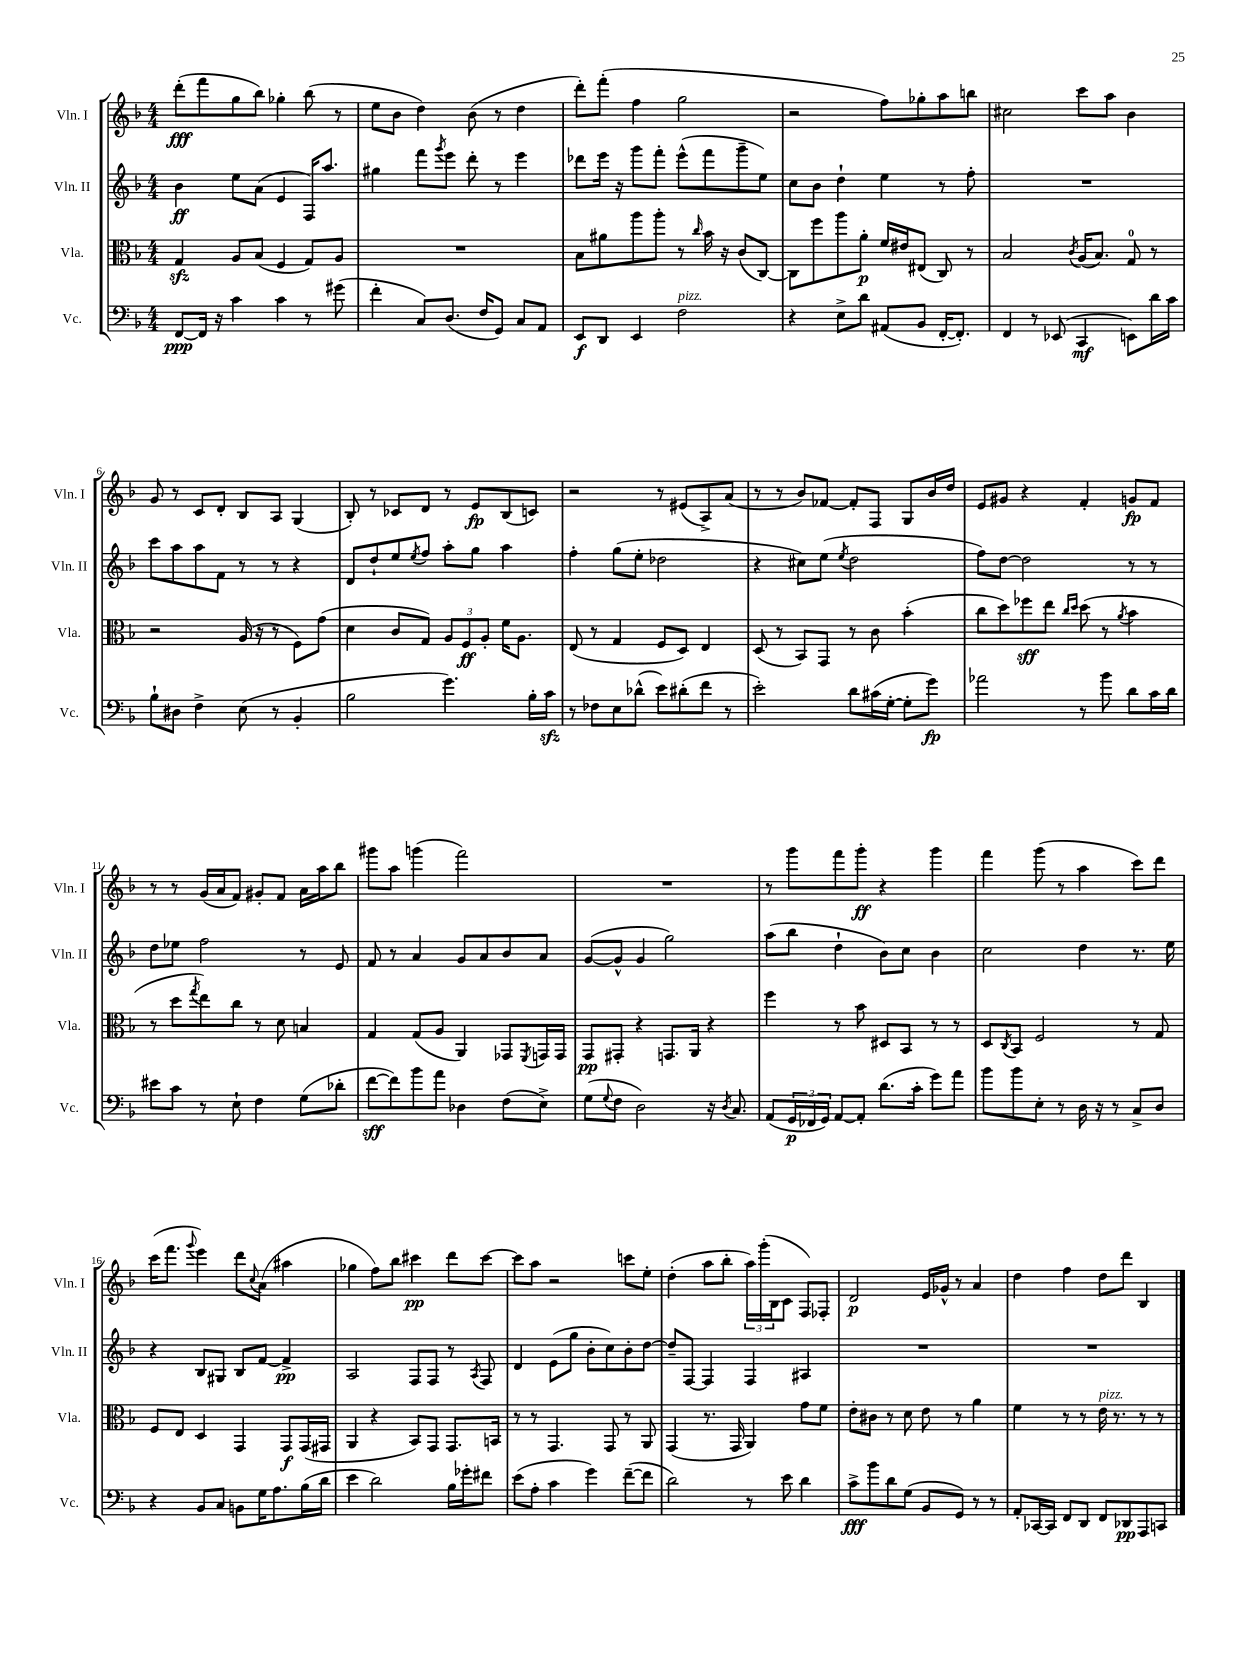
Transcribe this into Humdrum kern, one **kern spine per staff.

**kern	**dynam	**kern	**dynam	**kern	**dynam	**kern	**dynam
*part4	*part4	*part3	*part3	*part2	*part2	*part1	*part1
*staff4	*staff4	*staff3	*staff3	*staff2	*staff2	*staff1	*staff1
*I"Vc.	*	*I"Vla.	*	*I"Vln. II	*	*I"Vln. I	*
*I'Vc.	*	*I'Vla.	*	*I'Vln. II	*	*I'Vln. I	*
*clefF4	*	*clefC3	*	*clefG2	*	*clefG2	*
*k[b-]	*	*k[b-]	*	*k[b-]	*	*k[b-]	*
*M4/4	*	*M4/4	*	*M4/4	*	*M4/4	*
=1	=1	=1	=1	=1	=1	=1	=1
[8FF/L	ppp	4Gzz/	.	4b-\	ff	(8ddd'\L	fff
16FF/Jk]	.	.	.	.	.	8fff\	.
16r	.	.	.	.	.	.	.
4c\	.	8A/L	.	8ee\L	.	8gg\	.
.	.	(8B-/J	.	(8a\J	.	8bb-\J)	.
4c\	.	4F/	.	4e/	.	4gg-X'\	.
8r	.	8G/L)	.	16F/KL)	.	(8bb-\	.
.	.	.	.	8.aa/J	.	.	.
(8g#X\	.	8A/J	.	.	.	8r	.
=2	=2	=2	=2	=2	=2	=2	=2
4f'\	.	1r	.	4gg#X\	.	8ee\L	.
.	.	.	.	.	.	8b-\J	.
8C/L)	.	.	.	8fff\L	.	4dd\)	.
.	.	.	.	8qggg/	.	.	.
(8.D/J	.	.	.	8eee\J	.	.	.
.	.	.	.	8ddd'\	.	(8b-\	.
16F/KL	.	.	.	.	.	.	.
8GG/J)	.	.	.	8r	.	8r	.
8C/L	.	.	.	4eee\	.	4dd\	.
8AA/J	.	.	.	.	.	.	.
=3	=3	=3	=3	=3	=3	=3	=3
8EE/L	f	8B-\L	.	8ddd-X\L	.	8ddd'\L)	.
8DD/J	.	8a#X\	.	16eee\Jk	.	(8fff'\J	.
.	.	.	.	16r	.	.	.
4EE/	.	8aa\	.	8ggg\L	.	4ff\	.
.	.	8aa'\J	.	8fff'\J	.	.	.
!LO:TX:a:i:t=pizz.	!	!	!	!	!	!	!
2F\	.	8r	.	(8eee^^\L	.	2gg\	.
.	.	16qqcc/	.	.	.	.	.
.	.	16b-\	.	8fff\	.	.	.
.	.	16r	.	.	.	.	.
.	.	(8c/L	.	8ggg~\	.	.	.
.	.	[8C/J)	.	8ee\J)	.	.	.
=4	=4	=4	=4	=4	=4	=4	=4
4r	.	8C\L]	.	8cc\L	.	2r	.
.	.	8ff\	.	8b-\J	.	.	.
8E^\L	.	8aa\	.	4dd`\	.	.	.
8d\J	.	8a'\J	p	.	.	.	.
(8AA#X/L	.	16f/LL	.	4ee\	.	8ff\L)	.
.	.	16e#X/J	.	.	.	.	.
8BB-/J	.	(8E#X/J	.	.	.	8gg-X'\	.
[16FF'/KL	.	8C/)	.	8r	.	8aa\	.
8.FF'/J])	.	.	.	.	.	.	.
.	.	8r	.	8ff'\	.	8bbn\J	.
=5	=5	=5	=5	=5	=5	=5	=5
4FF/	.	2B-/	.	1r	.	2cc#X\	.
8r	.	.	.	.	.	.	.
(8EE-X/	.	.	.	.	.	.	.
.	.	8qc/	.	.	.	.	.
4CC/	mf	(16A/KL	.	.	.	8ccc\L	.
.	.	8.B-/J)	.	.	.	.	.
.	.	.	.	.	.	8aa\J	.
8EEn\L)	.	8G/	.	.	.	4b-\	.
16d\L	.	8r	.	.	.	.	.
16c\JJ	.	.	.	.	.	.	.
!!LO:LB:g=z
=6	=6	=6	=6	=6	=6	=6	=6
8B-`\L	.	2r	.	8ccc\L	.	8g/	.
8D#X\J	.	.	.	8aa\	.	8r	.
4F^\	.	.	.	8aa\	.	8c/L	.
.	.	.	.	8f\J	.	8d'/J	.
(8E\	.	(16A/	.	8r	.	8B-/L	.
.	.	16r	.	.	.	.	.
8r	.	8r	.	8r	.	8A/J	.
4BB-'/	.	8F\L)	.	4r	.	(4G/	.
.	.	(8g\J	.	.	.	.	.
=7	=7	=7	=7	=7	=7	=7	=7
2B-\	.	4d\	.	8d/L	.	8B-'/)	.
.	.	.	.	8dd`/	.	8r	.
.	.	8c/L	.	8ee/	.	8c-X/L	.
.	.	.	.	8qee/	.	.	.
.	.	8G/J)	.	8ff/J	.	8d/J	.
4.g\)	.	12A/L	.	8aa'\L	.	8r	.
.	.	12F/	ff	.	.	.	.
.	.	.	.	8gg\J	.	8e/L	fp
.	.	12A'/J	.	.	.	.	.
.	.	16f\KL	.	4aa\	.	(8B-/	.
.	.	8.A\J	.	.	.	.	.
16B-'\LL	.	.	.	.	.	8cn/J)	.
16czz\JJ	.	.	.	.	.	.	.
=8	=8	=8	=8	=8	=8	=8	=8
8r	.	(8E/	.	4ff'\	.	2r	.
8F-X\L	.	8r	.	.	.	.	.
8E\	.	4G/	.	(8gg\L	.	.	.
(8d-X^^\J	.	.	.	8ee'\J	.	.	.
8e\L)	.	8F/L	.	2dd-X\	.	8r	.
(8d#X'\	.	8D/J)	.	.	.	(8e#X/L	.
8f\J	.	4E/	.	.	.	8A^/)	.
8r	.	.	.	.	.	(8a/J	.
=9	=9	=9	=9	=9	=9	=9	=9
2e'\)	.	(8D/	.	4r	.	8r	.
.	.	8r	.	.	.	8r	.
.	.	8BB-/L)	.	8cc#X\L)	.	8b-/L)	.
.	.	8GG/J	.	(8ee\J	.	[8f-X/J	.
.	.	.	.	8qee/	.	.	.
8d\L	.	8r	.	2dd\	.	8f-'/L]	.
(16c#X\L	.	8c\	.	.	.	8F/J	.
[16G'\JJ	.	.	.	.	.	.	.
8G'\L]	.	(4b-'\	.	.	.	8G/L	.
8g\J)	fp	.	.	.	.	16b-/L	.
.	.	.	.	.	.	16dd/JJ	.
=10	=10	=10	=10	=10	=10	=10	=10
2a-X\	.	8cc\L	.	8ff\L)	.	8e/L	.
.	.	8dd\)	.	[8dd\J	.	8g#X/J	.
.	.	8ff-X\	sff	2dd\]	.	4r	.
.	.	8ee\J	.	.	.	.	.
.	.	16qqcc/LL	.	.	.	.	.
.	.	16qqdd/JJ	.	.	.	.	.
8r	.	(8dd\	.	.	.	4f'/	.
8b-\	.	8r	.	.	.	.	.
.	.	8qa/	.	.	.	.	.
8d\L	.	4b-\	.	8r	.	8gn/L	fp
16c\L	.	.	.	8r	.	8f/J	.
16d\JJ	.	.	.	.	.	.	.
!!LO:LB:g=z
=11	=11	=11	=11	=11	=11	=11	=11
8e#X\L	.	8r	.	8dd\L	.	8r	.
8c\J	.	8dd\L	.	8ee-X\J	.	8r	.
.	.	8qgg/	.	.	.	.	.
8r	.	8ee\)	.	2ff\	.	(16g/LL	.
.	.	.	.	.	.	16a/J	.
8E`\	.	8cc\J	.	.	.	8f/J)	.
4F\	.	8r	.	.	.	8g#X'/L	.
.	.	8d\	.	.	.	8f/J	.
(8G\L	.	4Bn/	.	8r	.	16a\LL	.
.	.	.	.	.	.	16aa\J	.
8d-X'\J	.	.	.	8e/	.	8bb-\J	.
=12	=12	=12	=12	=12	=12	=12	=12
[8f\L	sff	4G/	.	8f/	.	8ggg#X\L	.
8f\])	.	.	.	8r	.	8aa\J	.
8b-\	.	(8G/L	.	4a/	.	(4gggn\	.
8a\J	.	8A/J	.	.	.	.	.
4D-X\	.	4AA/)	.	8g/L	.	2fff\)	.
.	.	.	.	8a/	.	.	.
(8F\L	.	8GG-X/L	.	8b-/	.	.	.
.	.	8qFF/	.	.	.	.	.
8E^\J)	.	16GGn/L	.	8a/J	.	.	.
.	.	16GG/JJ	.	.	.	.	.
=13	=13	=13	=13	=13	=13	=13	=13
(8G\L	.	8GG/L	pp	([8g/L	.	1r	.
8qqG/	.	.	.	.	.	.	.
8F\J	.	8GG#X'/J	.	8g^^/J]	.	.	.
2D\)	.	4r	.	4g/	.	.	.
.	.	8.GGn/L	.	2gg\)	.	.	.
.	.	16AA/Jk	.	.	.	.	.
16r	.	4r	.	.	.	.	.
8qD/	.	.	.	.	.	.	.
8.C/	.	.	.	.	.	.	.
=14	=14	=14	=14	=14	=14	=14	=14
(8AA/L	.	4ff\	.	(8aa\L	.	8r	.
24GG/L	p	.	.	8bb-\J	.	8ggg\L	.
24FF-X/	.	.	.	.	.	.	.
24GG/JJ)	.	.	.	.	.	.	.
[8AA/L	.	8r	.	4dd`\	.	8fff\	.
8AA'/J]	.	8b-\	.	.	.	8ggg'\J	ff
(8.d\L	.	8D#X/L	.	8b-\L)	.	4r	.
.	.	8BB-/J	.	8cc\J	.	.	.
16c'\Jk	.	.	.	.	.	.	.
8g\L)	.	8r	.	4b-\	.	4ggg\	.
8a\J	.	8r	.	.	.	.	.
=15	=15	=15	=15	=15	=15	=15	=15
8b-\L	.	8D/L	.	2cc\	.	4fff\	.
.	.	8qC/	.	.	.	.	.
8b-\	.	8BB-/J	.	.	.	.	.
8E'\J	.	2F/	.	.	.	(8ggg\	.
8r	.	.	.	.	.	8r	.
16D\	.	.	.	4dd\	.	4aa\	.
16r	.	.	.	.	.	.	.
8r	.	.	.	.	.	.	.
8C^/L	.	8r	.	8.r	.	8ccc\L)	.
8D/J	.	8G/	.	.	.	8ddd\J	.
.	.	.	.	16ee\	.	.	.
!!LO:LB:g=z
=16	=16	=16	=16	=16	=16	=16	=16
4r	.	8F/L	.	4r	.	(16ccc\KL	.
.	.	.	.	.	.	8.fff\J	.
.	.	8E/J	.	.	.	.	.
.	.	.	.	.	.	8qqggg/	.
8BB-/L	.	4D/	.	8B-/L	.	4eee\)	.
8C/J	.	.	.	8G#X/J	.	.	.
8BBn\L	.	4GG/	.	8B-/L	.	8ddd\L	.
.	.	.	.	.	.	8qqcc/	.
16G\K	.	.	.	[8f/J	.	(8a\J	.
8.A\	.	.	.	.	.	.	.
.	.	8GG/L	f	4f^/]	pp	4aa#X\	.
(16B-\L	.	(16GG/L	.	.	.	.	.
16d\JJ	.	16GG#X/JJ	.	.	.	.	.
=17	=17	=17	=17	=17	=17	=17	=17
4e\	.	4AA/	.	2A/	.	4gg-X\	.
2d\)	.	4r	.	.	.	8ff\L)	.
.	.	.	.	.	.	8bb-\J	.
.	.	8BB-/L)	.	8F/L	.	4ccc#X\	pp
.	.	8GG/J	.	8F/J	.	.	.
16B-\LL	.	8.GG/L	.	8r	.	8ddd\L	.
16g-X'\J	.	.	.	.	.	.	.
.	.	.	.	8qA/	.	.	.
8f#X\J	.	.	.	8F/	.	[8ccc#\J	.
.	.	16BBn/Jk	.	.	.	.	.
=18	=18	=18	=18	=18	=18	=18	=18
(8e\L	.	8r	.	4d/	.	8ccc#\L]	.
8A'\J	.	8r	.	.	.	8aa\J	.
4c\	.	4.GG/	.	(8e\L	.	2r	.
.	.	.	.	8gg\J	.	.	.
4g\)	.	.	.	8b-'\L	.	.	.
.	.	8GG/	.	8cc\)	.	.	.
([8f~\L	.	8r	.	8b-'\	.	8cccn\L	.
8f\J]	.	8AA/	.	[8dd\J	.	8ee'\J	.
=19	=19	=19	=19	=19	=19	=19	=19
2d\)	.	(4GG/	.	8dd~/L]	.	(4dd'\	.
.	.	.	.	[8F/J	.	.	.
.	.	8.r	.	4F/]	.	8aa\L	.
.	.	.	.	.	.	8bb-'\J	.
.	.	16GG/	.	.	.	.	.
8r	.	4AA/)	.	4F/	.	24aa\LL)	.
.	.	.	.	.	.	(24ggg'\	.
.	.	.	.	.	.	24B-\J	.
8e\	.	.	.	.	.	8c\J	.
4d\	.	8g\L	.	4A#X/	.	8F/L)	.
.	.	8f\J	.	.	.	8F-X'/J	.
=20	=20	=20	=20	=20	=20	=20	=20
8c^\L	fff	8e'\L	.	1r	.	2d/	p
8b-\	.	8c#X\J	.	.	.	.	.
8d\	.	8r	.	.	.	.	.
(8G\J	.	8d\	.	.	.	.	.
8BB-/L	.	8e\	.	.	.	16e/LL	.
.	.	.	.	.	.	16g-X^^/JJ	.
8GG/J)	.	8r	.	.	.	8r	.
8r	.	4a\	.	.	.	4a/	.
8r	.	.	.	.	.	.	.
=21	=21	=21	=21	=21	=21	=21	=21
8AA'/L	.	4f\	.	1r	.	4dd\	.
[16CC-X/L	.	.	.	.	.	.	.
16CC-/JJ]	.	.	.	.	.	.	.
8FF/L	.	8r	.	.	.	4ff\	.
8DD/J	.	8r	.	.	.	.	.
!	!	!LO:TX:a:i:t=pizz.	!	!	!	!	!
8FF/L	.	16e\	.	.	.	8dd\L	.
.	.	8.r	.	.	.	.	.
8DD-X/	pp	.	.	.	.	8ddd\J	.
8AAA/	.	8r	.	.	.	4B-/	.
8CCn/J	.	8r	.	.	.	.	.
==	==	==	==	==	==	==	==
*-	*-	*-	*-	*-	*-	*-	*-
